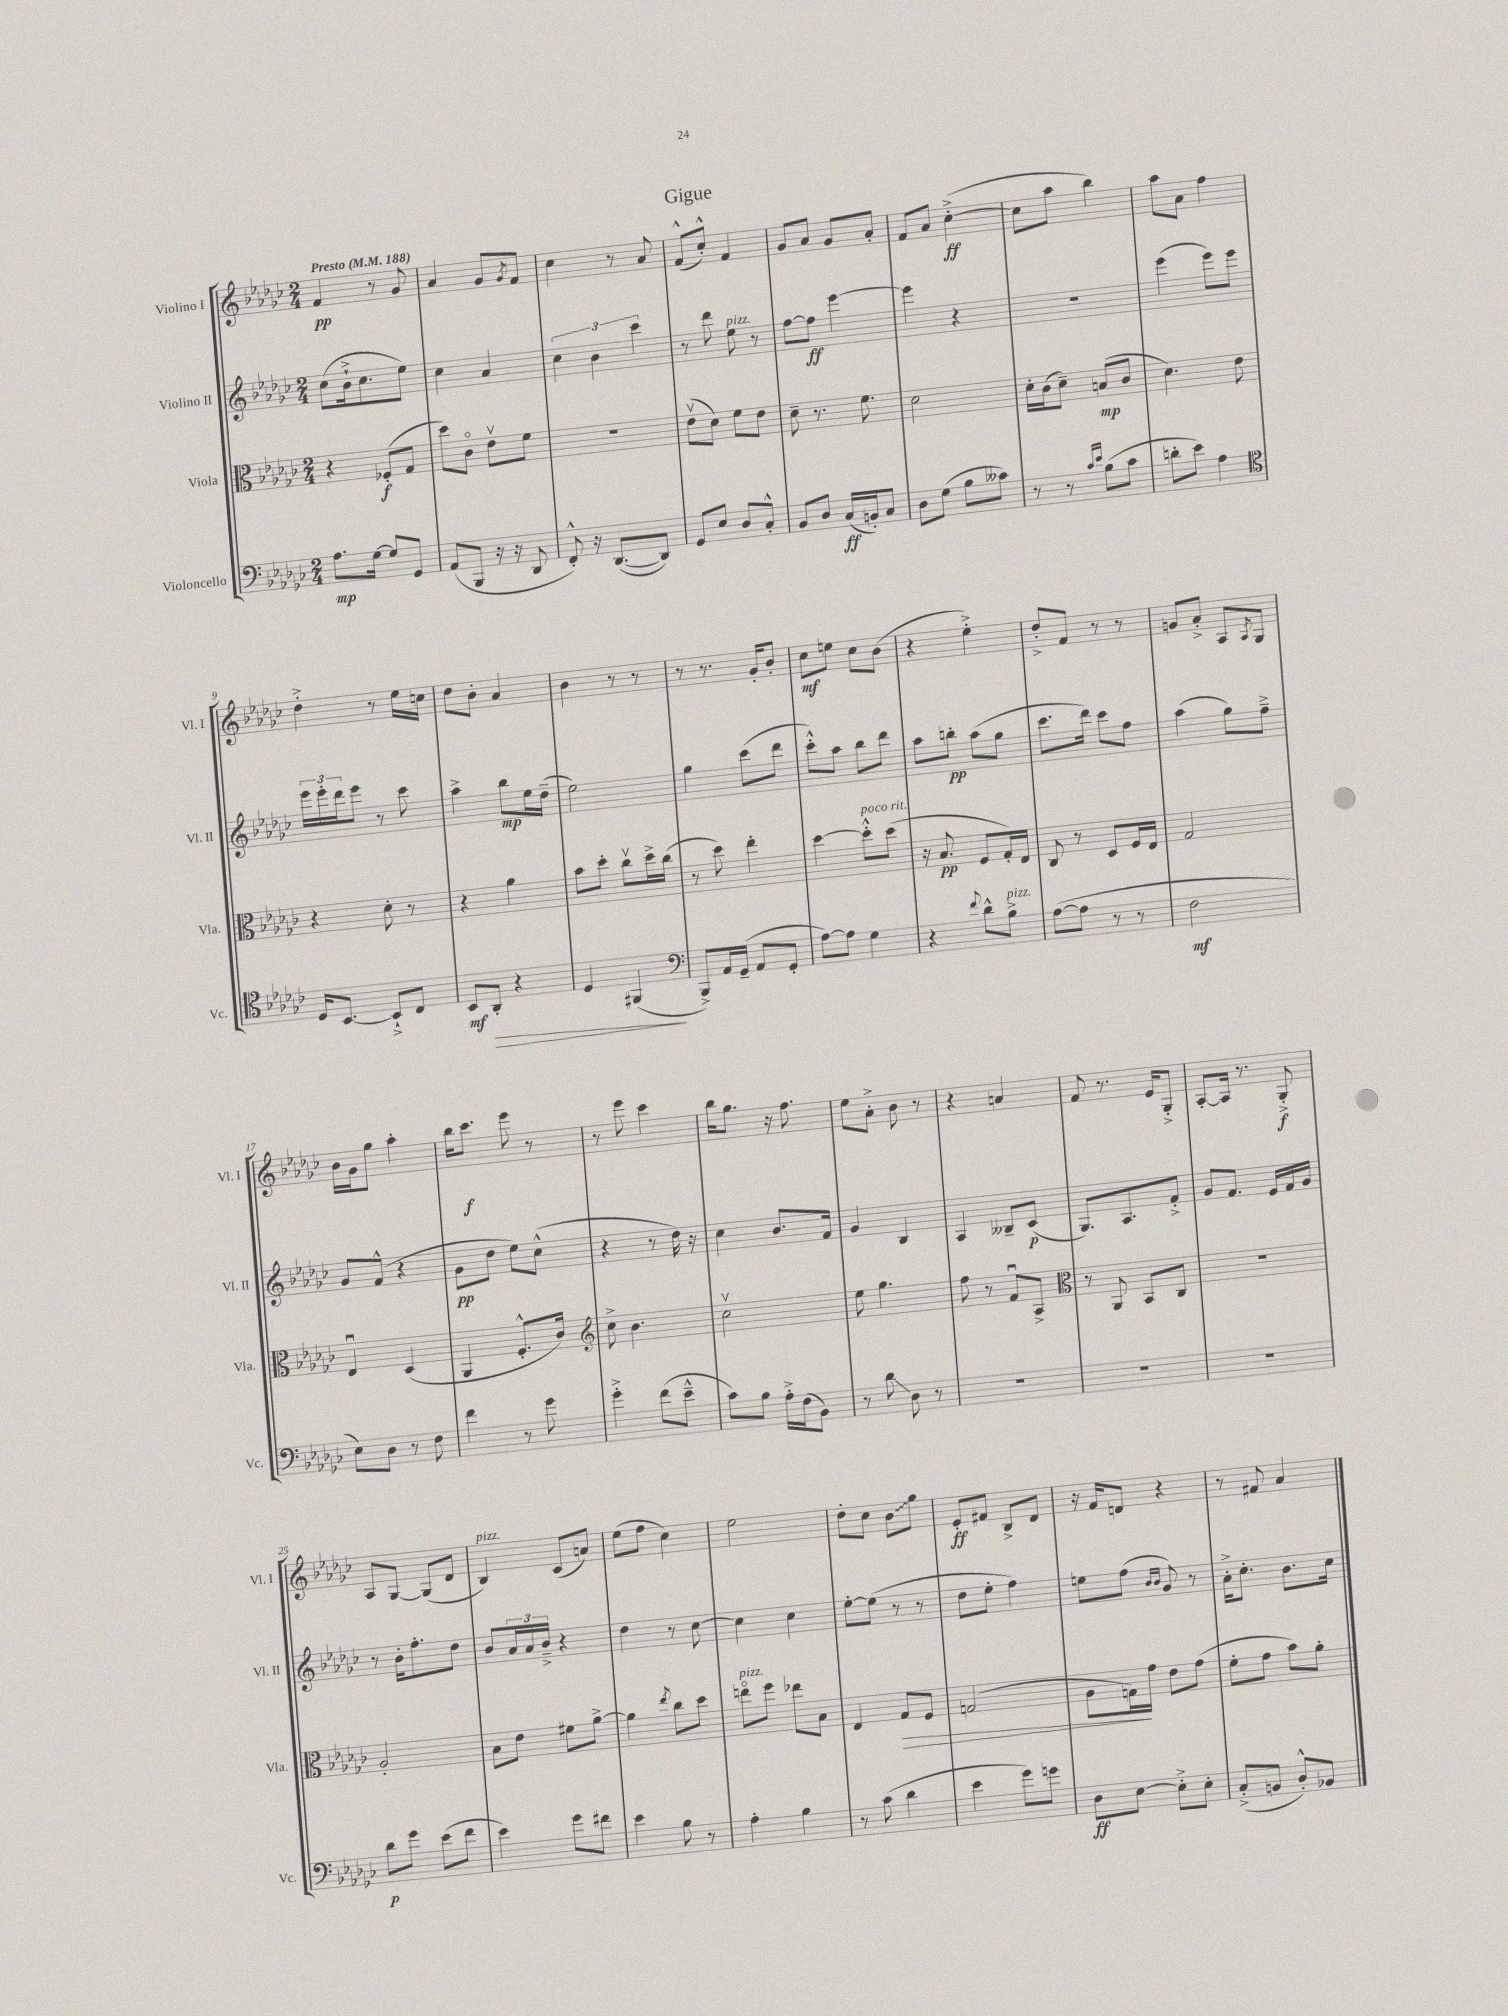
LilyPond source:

\header { title = "Gigue" }
<<
\new StaffGroup <<
\new Staff = "s0" \with { instrumentName = "Violino I" shortInstrumentName = "Vl. I" } {
    \clef treble \key ges \major \numericTimeSignature \time 2/4 \tempo "Presto" 4 = 188
    f'4\pp r8 ges'8 |
    aes'4 ges'8 \acciaccatura { ges'8 } f'8 |
    ces''4 r8 aes'8 |
    f'8-^( ces''8-.-^) f'4 |
    ges'8 aes'8 ges'8 aes'8-. |
    f'8 aes'8 ces''4~-.->\ff( |
    ces''8 aes''8 bes''4) |
    aes''8 aes'8 f''4 |
    des''4-.-> r8 ees''16 c''16 |
    des''8 bes'8-. aes'4 |
    bes'4 r8 r8 |
    r8 r8. ges'16-. bes'8-. |
    ces''8\mf e''8 ces''8 bes'8( |
    r4 ees''4-.->) |
    des''8-.-> f'8 r8 r8 |
    g'8 aes'8-.-> aes8 \acciaccatura { aes8 } ges8 |
    bes'16 ges'16 ges''8 aes''4-. |
    bes''16 ces'''8.\f ees'''8 r8 |
    r8 ees'''8 ces'''4 |
    bes''16 ges''8. r16 f''8. |
    ees''8 aes'8-.-> bes'8 r8 |
    r4 a'4 |
    f'8 r8. ees'16 ges8-.-> |
    aes8~-. aes16 r8. ges8-.->\f |
    aes8 ges8~ ges8( des'8 |
    bes4^\markup { \italic "pizz." }) ces'8( a'8) |
    ees''8( f''8 ces''4) |
    ees''2 |
    des''8-. ces''8 \once \override Glissando.style = #'zigzag bes'8\glissando ges''8 |
    ees'8-.\ff fis'8 bes8-> des'8 |
    r16 f'16 d'8 r4 |
    r8 fis'8 aes'4 \bar "|." |
}
\new Staff = "s1" \with { instrumentName = "Violino II" shortInstrumentName = "Vl. II" } {
    \clef treble \key ges \major \numericTimeSignature \time 2/4
    ces''8( bes'16-!-> ces''8. ees''8) |
    ces''4 aes'4 |
    \tuplet 3/2 { ces''4 bes'4 ces'''4 } |
    r8 des'''8 ees''8^\markup { \italic "pizz." } r8 |
    f''8~ f''8\ff ees'''4~ |
    ees'''4 r4 |
    r2 |
    ees'''4( ees'''8) ees'''8 |
    \tuplet 3/2 { ees'''16 ees'''16-. des'''16 } ees'''8 r8 ces'''8 |
    aes''4-> bes''8\mp ees''16 des''16--( |
    ees''2) |
    ges''4 ces'''8( des'''8 |
    ces'''8-.-^) aes''8 bes''8 des'''8 |
    aes''8 b''8-.\pp aes''8( ges''8 |
    ces'''8. des'''16) ces'''8 f''8 |
    aes''4( ges''8) f''8---> |
    ges'8 f'8-^( r4 |
    ges'8\pp des''8 ees''8) ces''8-^( |
    r4 r8 des''16) r16 |
    ces''4 bes'8. f'16 |
    ges'4 bes4 |
    aes4 beses8-- ces'8\p( |
    ges8.) aes8. f'8-.-> |
    ges'8 f'8. ees'16 f'16 ges'16 |
    r8 bes'16-. f''8.-. des''8 |
    bes'8 \tuplet 3/2 { aes'16 aes'16 bes'16---> } r4 |
    des''4 r8 ces''8~ |
    ces''4 ces''4 |
    ees''8~-. ees''8( r8 r8 |
    des''8 ees''8-. f''4) |
    e''8 f''8( \grace { bes'16 bes'16 } ges'8) r8 |
    aes'16-.-> ces''8.-. bes'8. ces''16 \bar "|." |
}
\new Staff = "s2" \with { instrumentName = "Viola" shortInstrumentName = "Vla." } {
    \clef alto \key ges \major \numericTimeSignature \time 2/4
    r4 fes8-.\f( ges8 |
    des''8) ces'8\flageolet ees'8\upbow f'8 |
    R2 |
    ees'8\upbow( des'8) f'8 ees'8 |
    des'8-- r8. f'8. |
    des'2 |
    des'16-. ces'16( des'8--) b8\mp( ces'8 |
    des'4.) ees'8 |
    r4 des'8-. r8 |
    r4 aes'4 |
    bes'8 des''8-. ces''8\upbow des''16-> ces''16( |
    r8 des''8) ees''4-. |
    des''4~ des''8-.-^^\markup { \italic "poco rit." } des''8( |
    r16 bes8.\pp f8 ges16-.) ees16 |
    ces8 r8 des8 f16 ees16 |
    ges2 |
    ees4\downbow des4( |
    aes,4 f8.-.-^ ces'16) |
    \clef treble ces''8-> bes'4. |
    ces''2\upbow |
    ees''8 ges''4. |
    f''8 r8 f'8\downbow aes8-> |
    \clef alto r8 aes,8 bes,8 ces8 |
    R2 |
    aes2-. |
    bes8 ees'8 fis'8 aes'8~-> |
    aes'4 \acciaccatura { ees''8 } ces''8 des''8 |
    e''8\flageolet^\markup { \italic "pizz." } f''8 ees''8 bes8 |
    ees4 ges8\> f8 |
    g2( |
    aes8 g16\!) ges'16 ees'8 ges'8( |
    f'8-. ges'8 bes'8) aes'8-. \bar "|." |
}
\new Staff = "s3" \with { instrumentName = "Violoncello" shortInstrumentName = "Vc." } {
    \clef bass \key ges \major \numericTimeSignature \time 2/4
    aes8.\mp ges16~ ges8 ges,8 |
    aes,8( bes,,8 r16 r16 des,8 |
    f,8-.-^) r16 des,8.~( des,8) |
    ges,8 ees8 des8 ces8-.-^ |
    bes,8 des8 ces16\ff( b,16-.) ces8 |
    des8 ges8( bes8 ceses'8) |
    r8 r8 \grace { ces'16 ees'16 } bes8( ces'8 |
    d'8-. ees'8) aes4 |
    \clef tenor des16 bes,8.~ bes,8-!-> ces8 |
    bes,8\mf aes,8-.\> r4 |
    des4 fis,4\!( |
    \clef bass bes,,8->) aes,16 ges,16--( aes,8 ges,8-. |
    aes8~) aes8 ges4 |
    r4 \appoggiatura { f'8 } des'8-^ bes8->^\markup { \italic "pizz." } |
    aes8~( aes8 r8 r8 |
    f2\mf |
    ees8) des8 r8 f8 |
    f'4 r8 ges'8 |
    ges'4-.-> f'8( ees'8---^ |
    ces'8) bes8 aes16-.-> f16( bes,8) |
    r8 des'8\glissando des8 r8 |
    R2 |
    R2 |
    R2 |
    des'8\p ges'8 ees'8( f'8 |
    ees'4) ges'8 fis'8 |
    ees'4 bes8 r8 |
    aes4-. bes4 |
    r8 ces'8( des'4 |
    ees'4 ges'8) g'8 |
    des8\ff ees8~ ees8-.-> ees8-. |
    ces8-.->( b,8 des8-.-^) bes,8 \bar "|." |
}
>>
>>
